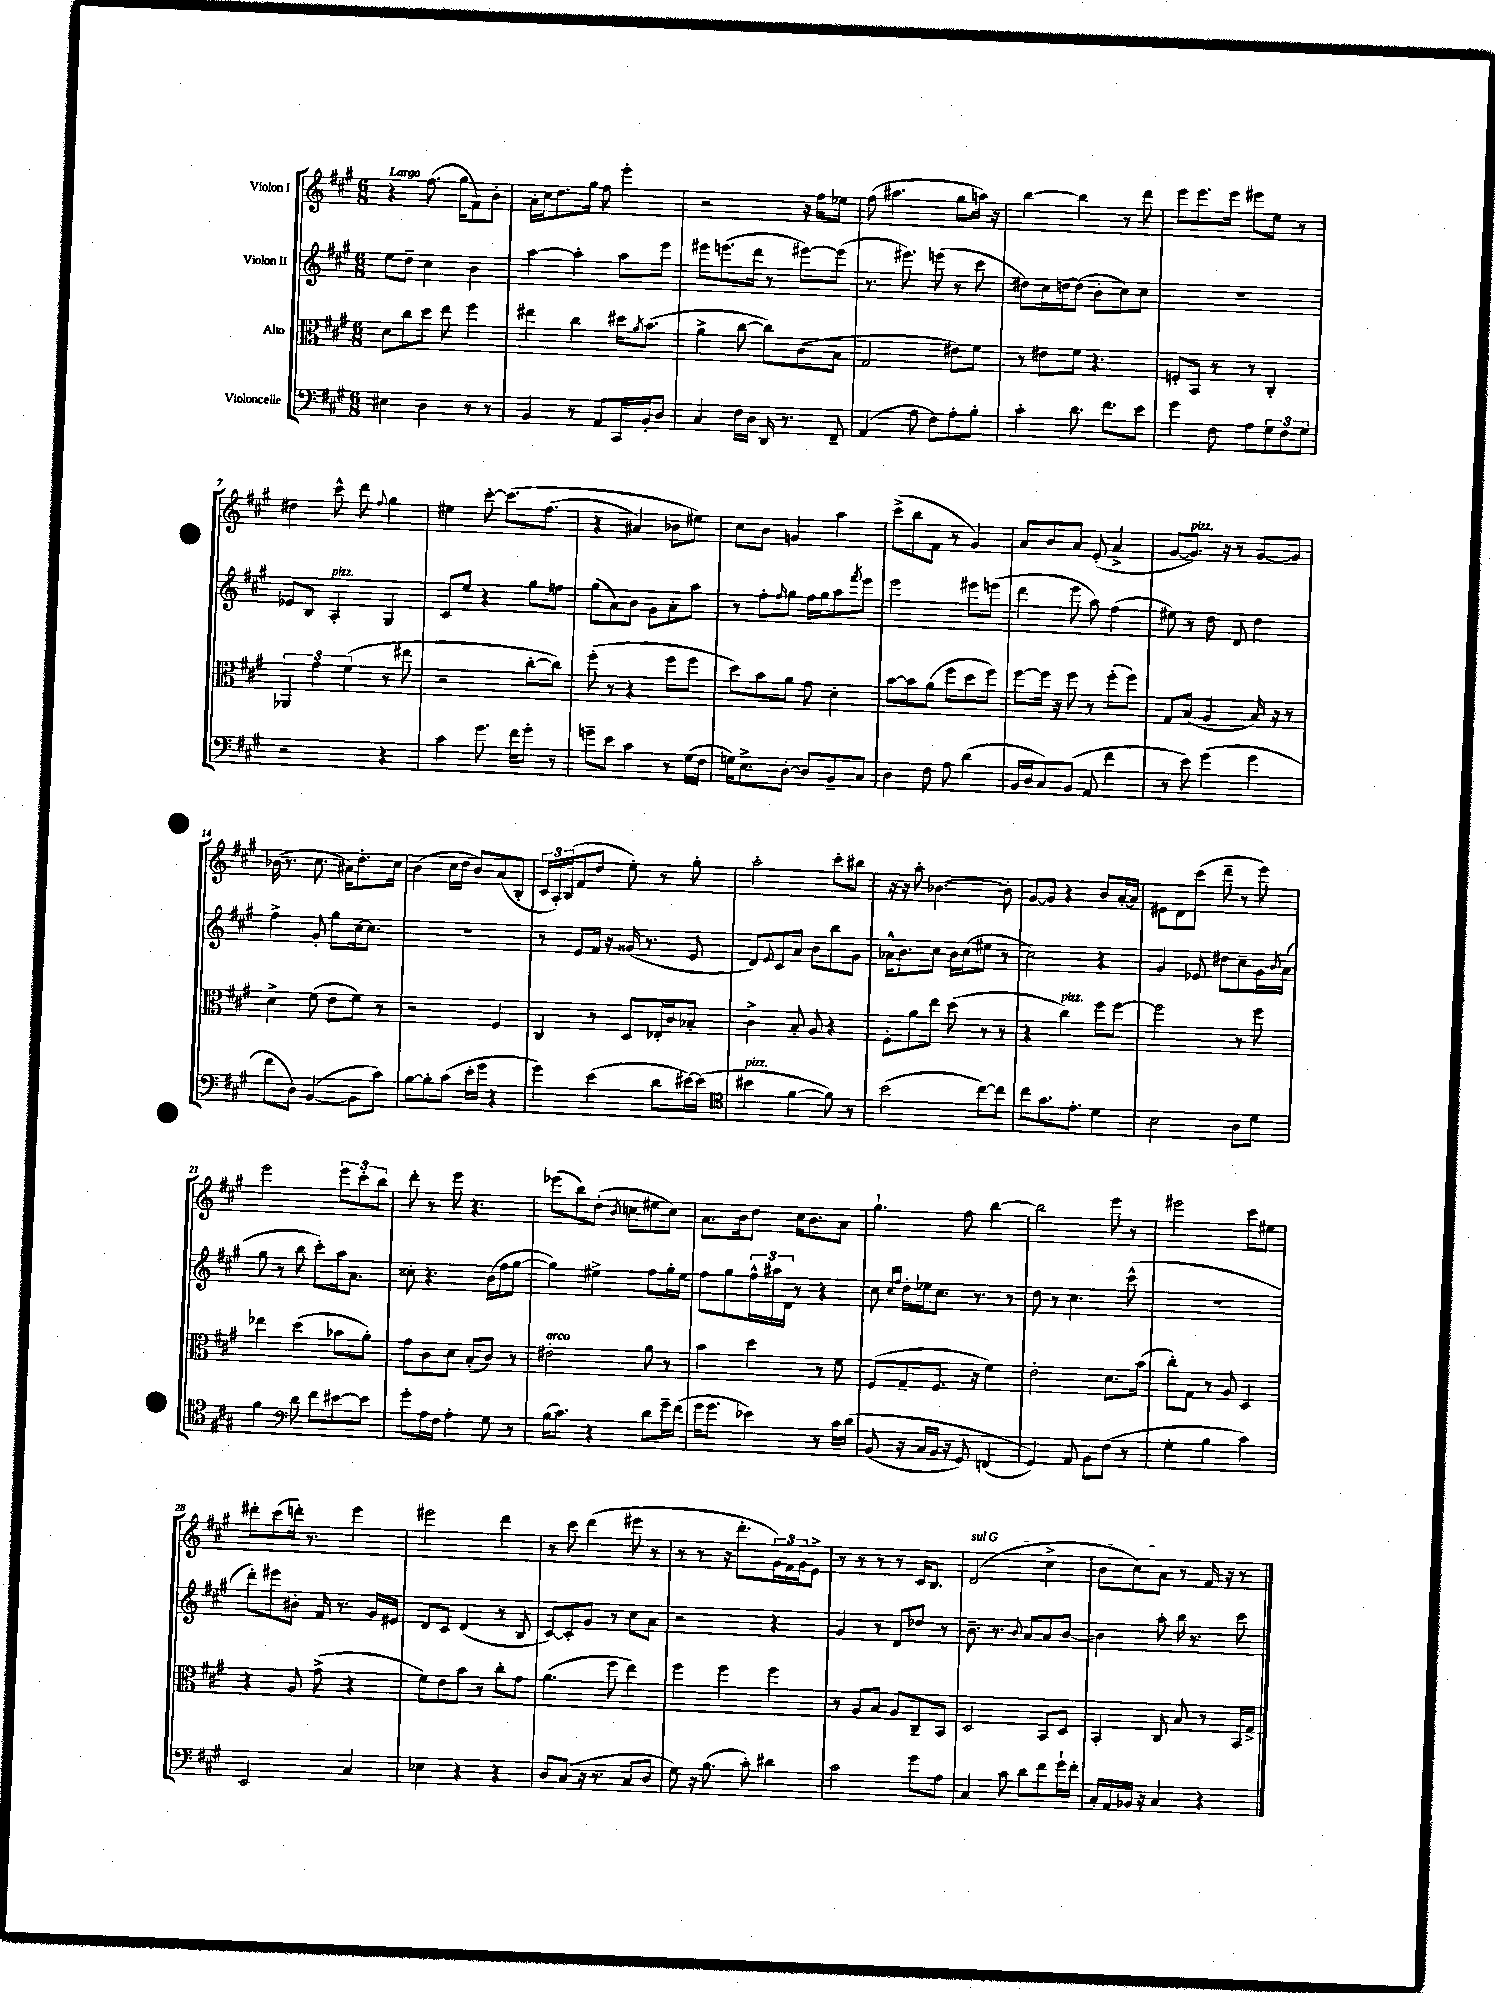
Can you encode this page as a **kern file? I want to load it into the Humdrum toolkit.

**kern	**kern	**kern	**kern
*part4	*part3	*part2	*part1
*staff4	*staff3	*staff2	*staff1
*I"Violoncelle	*I"Alto	*I"Violon II	*I"Violon I
*clefF4	*clefC3	*clefG2	*clefG2
*k[f#c#g#]	*k[f#c#g#]	*k[f#c#g#]	*k[f#c#g#]
*M6/8	*M6/8	*M6/8	*M6/8
=1	=1	=1	=1
!	!	!	!LO:TX:a:B:t=Largo
4E#X\	8d\L	8ee\L	4r
.	8cc#\	8dd~\J	.
4D\	8dd\J	4cc#\	(8.ff#\
.	8ee\	.	.
.	.	.	16gg#\KL
8r	4ff#\	4b\	8f#\)
8r	.	.	8b'\J
=2	=2	=2	=2
4BB/	4ee#X\	[4aa\	16a'\LL
.	.	.	16cc#\J
.	.	.	8.dd\
8r	4cc#\	4aa'\]	.
.	.	.	16gg#\Jk
8AA/L	.	.	8ff#\
16CC#/L	16dd#X\KL	8aa\L	4eee'\
.	8qa/	.	.
16BB'/J	(8.b\J	.	.
8D/J	.	8eee\J	.
=3	=3	=3	=3
4C#/	4a^\	8eee#X\L	2r
.	.	(8.eeen\	.
16F#\LL	[8cc#\	.	.
16D\JJ	.	16ddd\Jk	.
16DD/	8cc#\L])	8r	.
8.r	.	.	.
.	(8c#\	[8eee#X\L)	16r
.	.	.	16ff#\KL
8FF#~/	8B\J	(8eee#\J]	8ee-X\J
=4	=4	=4	=4
(4AA/	2G#/	8.r	(8ff#\
.	.	.	4.aa#X\
.	.	8.eee#X\)	.
8A\	.	.	.
8F#\L)	.	(8eeen\	.
8A'\	8e#X\L)	8r	8gg#\L
8B'\J	8f#\J	8ccc#\	16aan\Jk)
.	.	.	16r
=5	=5	=5	=5
4c#'\	8r	8dd#X\L)	[4bb\
.	8e#X\L	16cc#\L	.
.	.	[16ddn\J	.
8.d\	8f#\J	(8dd\J]	4bb\]
.	4.r	8b'\L	.
8.f#\L	.	.	.
.	.	8cc#\)	8r
8e\J	.	8cc#\J	8ddd\
=6	=6	=6	=6
4g#\	8Fn'/L	2.r	8eee\L
.	8BB/J	.	8.eee\
8F#\	8r	.	.
.	.	.	16eee\Jk
8A\L	8r	.	8eee#X\L
12G#\	4C#'/	.	8ee\J
12F#\	.	.	.
.	.	.	8r
12G#\J	.	.	.
!!LO:LB:g=z
=7	=7	=7	=7
2r	6AA-X/	8e-X/L	4dd#X\
.	.	8B/J	.
.	6g#\	.	.
!	!	!LO:TX:a:i:t=pizz.	!
.	.	4A'/	8ccc#^^\
.	(6f#\	.	.
.	.	.	8ddd\
.	.	.	8qqff#/
4r	8r	4G#/	4gg#\
.	8ee#X\	.	.
=8	=8	=8	=8
4c#\	2r	8c#/L	4ee#X\
.	.	8ee/J	.
8.g#\	.	4r	[8ccc#'\
.	.	.	(8.ccc#\L]
16f#\KL	.	.	.
8g#'\J	[8cc#'\L	8gg#\L	.
.	.	.	(8.ff#\J
8r	8cc#\J])	8ffn\J	.
=9	=9	=9	=9
8gn~\L	(8ff#'\	(8gg#\L	4r
8e\J	8r	8a\)	.
4c#\	4r	8b\J	4a#X/)
.	.	8g#\L	.
8r	8ff#\L	8a'\	8b-X\L
(16G#\LL	8ff#\J	8aa\J	8ee#X\J)
16F#\JJ	.	.	.
=10	=10	=10	=10
16Gn\KL)	8dd\L)	8r	8cc#\L
8.E^\	.	.	.
.	8b\	8ff#'\L	8b\J
.	.	16qqff#/	.
[8D'\J	8a\J	8gg#\J	4gn/
8D/L]	8g#\	16ff#\LL	.
.	.	16gg#\J	.
8BB~/	4d'\	8aa\	4aa\
.	.	8qfff#/	.
8C#/J	.	8eee\J	.
=11	=11	=11	=11
4D\	[8b\L	2eee\	(8ccc#^\L
.	8b\]	.	8bb\
8F#\	(8a\J	.	8f#\J
8A\	8ff#\L	.	8r
(4d\	8dd\	8eee#X\L	4g#/)
.	8ff#\J)	(8eeen\J	.
=12	=12	=12	=12
16BB/LL	[8ff#\L	4ddd\	8a/L
16D/J	.	.	.
8C#/)	16ff#\Jk]	.	8b/
.	16r	.	.
(8BB/J	8ff#\	8eee\	8a/J
8AA/	8r	8aa\)	(8e'/
4f#\	(8ff#'\L	(4ff#\	4a^/
.	8ff#\J)	.	.
=13	=13	=13	=13
8r	8G#/L	8ee#X\)	[8g#/L
!	!	!	!LO:TX:a:i:t=pizz.
8e\)	(8B/J	8r	8.g#/J])
(4g#\	4A/	8dd\	.
.	.	.	16r
.	.	8d/	8r
4g#\	16B/)	4dd\	[8g#/L
.	16r	.	.
.	8r	.	8g#/J]
!!LO:LB:g=z
=14	=14	=14	=14
8f#\L	4d^\	4ff#^\	(16b-X\
.	.	.	8.r
8D\J)	.	.	.
([4BB/	(8f#\	8g#'/	8.cc#\
.	8e\L	8gg#\L	.
.	.	.	16a#X\KL)
8BB\L]	8f#\J)	[16cc#\k	8.dd'\
.	.	8.cc#\J]	.
8c#\J)	8r	.	.
.	.	.	16cc#\Jk
=15	=15	=15	=15
[8B\L	2r	2.r	(4b\
8B'\]	.	.	.
(8c#\J	.	.	16cc#\LL
.	.	.	16dd\JJ
16e'\LL	.	.	8b/L)
16g#\JJ	.	.	.
4r	4F#/	.	(8a/
.	.	.	8B'/J
=16	=16	=16	=16
4g#\)	4C#/	8r	24c#/LL
.	.	.	24A'/)
.	.	.	(24B/J
.	.	8e/L	8f#/
(4e\	8r	16f#/Jk	8dd/J
.	.	16r	.
.	8D/L	(16g##X/	8ee'\)
.	.	8.r	.
8d\L	16E-X'/L	.	8r
.	16c#/J	.	.
[16e#X\L)	8B-X'/J	8e/	8gg#'\
(16e#\JJ]	.	.	.
=17	=17	=17	=17
*clefC4	*	*	*
!LO:TX:a:i:t=pizz.	!	!	!
4b#X\	4c#^\	8d/L)	2aa'\
.	.	8qqe/	.
.	.	8c#/	.
[4f#\	8B'/	8a/J	.
.	8A/	8b\L	.
8f#\])	4r	8bb\	8ccc#'\L
8r	.	8g#\J	8bb#X\J
=18	=18	=18	=18
(2b\	8F#'\L	16a-X^^\KL	16r
.	.	8.b\	16r
.	8a\	.	8aa'\
.	8ee\J	8cc#\J	[4.b-X\
.	(8dd\	16b\LL	.
.	.	(16cc#\J	.
[8cc#\L)	8r	8ee#X\J	.
8cc#\J]	8r	8r	8b-'\]
=19	=19	=19	=19
8cc#\L	4r	2cc#\)	[8g#/L
8.g#\	.	.	8g#/J]
!	!LO:TX:a:i:t=pizz.	!	!
.	4cc#\)	.	4r
8.e'\J	.	.	.
4d\	8ff#\L	4r	8b/L
.	[8ff#\J	.	[16a'/L
.	.	.	16a/JJ]
=20	=20	=20	=20
2B\	2ff#\]	4g#/	8e#X\L
.	.	.	8d\
.	.	8e-X/	(8ccc#\J
.	.	8dd#X\L	8ddd~\
8A\L	8r	8cc#~\	8r
8d\J	8ff#\	16g#\L	8eee\)
.	.	8qb/	.
.	.	(16a\JJ	.
!!LO:LB:g=z
=21	=21	=21	=21
4f#\	4ee-X\	8gg#\	2eee\
.	.	8r	.
*clefF4	*	*	*
8d\	(4dd\	8bb\	.
8f#\L	.	8ccc#'\L)	.
[8e#X\	8b-X\L	16aa\k	12eee\L
.	.	8.a\J	.
.	.	.	12ccc#'\
8e#\J]	8a'\J)	.	.
.	.	.	12bb\J
=22	=22	=22	=22
8g#'\L	8g#\L	8cc##X'\	8ddd'\
16A\L	8c#\	4.r	8r
16F#\JJ	.	.	.
4A'\	8d\J	.	8eee\
.	(8B'/L	.	4.r
8G#\	8c#/J)	(16b\LL	.
.	.	16ff#\J	.
8r	8r	[8gg#\J	.
=23	=23	=23	=23
!	!LO:TX:a:i:t=arco	!	!
(16B\KL	2e#X'\	4gg#\])	(8eee-X\L
8.c#\J)	.	.	.
.	.	.	8bb\)
4r	.	4ee#X^\	(8dd'\J
.	.	.	8qb/
.	.	.	8ccn\L
8d\L	8a\	8ff#\L	8ee#X\
16g#~\L	8r	16gg#'\L	8cc\J)
(16f#\JJ	.	16ee#\JJ	.
=24	=24	=24	=24
16g#\KL	4b\	8ff#\L	8.a\L
8.g#\J	.	.	.
.	.	8gg#\	.
.	.	.	16b\k
4e-X\)	4dd\	24ff#^^\L	8dd\J
.	.	24aa#X\	.
.	.	24d\JJ	.
.	.	8r	16cc#\KL
.	.	.	8.b\
8r	8r	4r	.
16c#\LL	8f#\	.	8a\J
(16d\JJ	.	.	.
=25	=25	=25	=25
(8BB/	(8F#/L	8cc#\	4.gg#`\
.	.	16qqcc#/LL	.
.	.	16qqff#/JJ	.
16r	8G#~/	16dd'\LL	.
16C#/LL	.	16ee-X\J	.
16BB/JJ	8.F#/J	8.cc#\J	.
16r	.	.	.
8GG#/)	.	.	8ff#\
.	16r	8.r	.
(4FFn/	4f#\)	.	[4bb\
.	.	8r	.
=26	=26	=26	=26
4GG#/))	2e'\	8dd\	2bb\]
.	.	8r	.
8AA/	.	4.cc#\	.
8BB\L	.	.	.
(8F#\J	8.d\L	.	8eee\
8r	.	(8ccc#^^\	8r
.	(16b\Jk	.	.
=27	=27	=27	=27
4G#'\	8cc#'\L)	2.r	2eee#X\
.	8G#\J	.	.
4B\	8r	.	.
.	8A/	.	.
4c#\)	4D/	.	8ccc#\L
.	.	.	8ee#X\J
!!LO:LB:g=z
=28	=28	=28	=28
2EE/	4r	8ddd'\L)	8ddd#X'\L
.	.	8eee#X\	(8ccc#\
.	8A/	8b#X'\J	16dddn'\Jk)
.	.	.	8.r
.	(8g#^\	16f#/	.
.	.	8.r	.
4C#/	4r	.	4eee\
.	.	16g#/LL	.
.	.	16e#X/JJ	.
=29	=29	=29	=29
4E-X\	8f#\L)	8d/L	2eee#X\
.	8e\	8c#/J	.
4r	8b\J	(4d/	.
.	8r	.	.
4r	8cc#'\L	8r	4ddd\
.	8g#\J	8B/	.
=30	=30	=30	=30
8D/L	(4.a\	[8c#/L)	8r
(8C#/J	.	8c#'/]	8ccc#\
16r	.	8g#/J	(4ddd\
8.r	.	.	.
.	8ff#\	8r	.
8C#/L	4ee\)	8cc#\L	8eee#X\
8D/J	.	8a\J	8r
=31	=31	=31	=31
8G#\)	4ff#\	2r	8r
16r	.	.	8r
(8.B\	.	.	.
.	4ff#\	.	16r
.	.	.	8.ddd'\L
8c#'\)	.	.	.
4d#X\	4ff#\	4r	24g#\L)
.	.	.	24f#\
.	.	.	24g#\J
.	.	.	8e^\J
=32	=32	=32	=32
2c#\	8r	4g#/	8r
.	8A/L	.	8r
.	8B/J	8r	8r
.	8A/L	8d/L	8r
8g#\L	8C#~/	8dd-X/J	16c#/KL
.	.	.	8.B/J
8A\J	8BB/J	8r	.
=33	=33	=33	=33
!	!	!	!LO:TX:a:i:t=sul G
4C#/	2D/	8.b~\	(2d/
.	.	8.r	.
8c#\	.	.	.
.	.	8qqb/	.
8d\L	.	8a/L	.
8f#\	8BB/L	8a/	4cc#^\
16g#`\L	8D/J	[8b/J	.
16f#'\JJ	.	.	.
=34	=34	=34	=34
16C#'/LL	4BB'/	4b\]	8b\L
16AA/	.	.	.
16BB-X/JJ	.	.	8cc#\)
16r	.	.	.
4C#/	8C#/	8aa'\	8a\J
.	8B/	16bb\	8r
.	.	8.r	.
4r	8r	.	16f#/
.	.	.	16r
.	16BB/LL	8ccc#\	8r
.	16G#^/JJ	.	.
==	==	==	==
*-	*-	*-	*-
